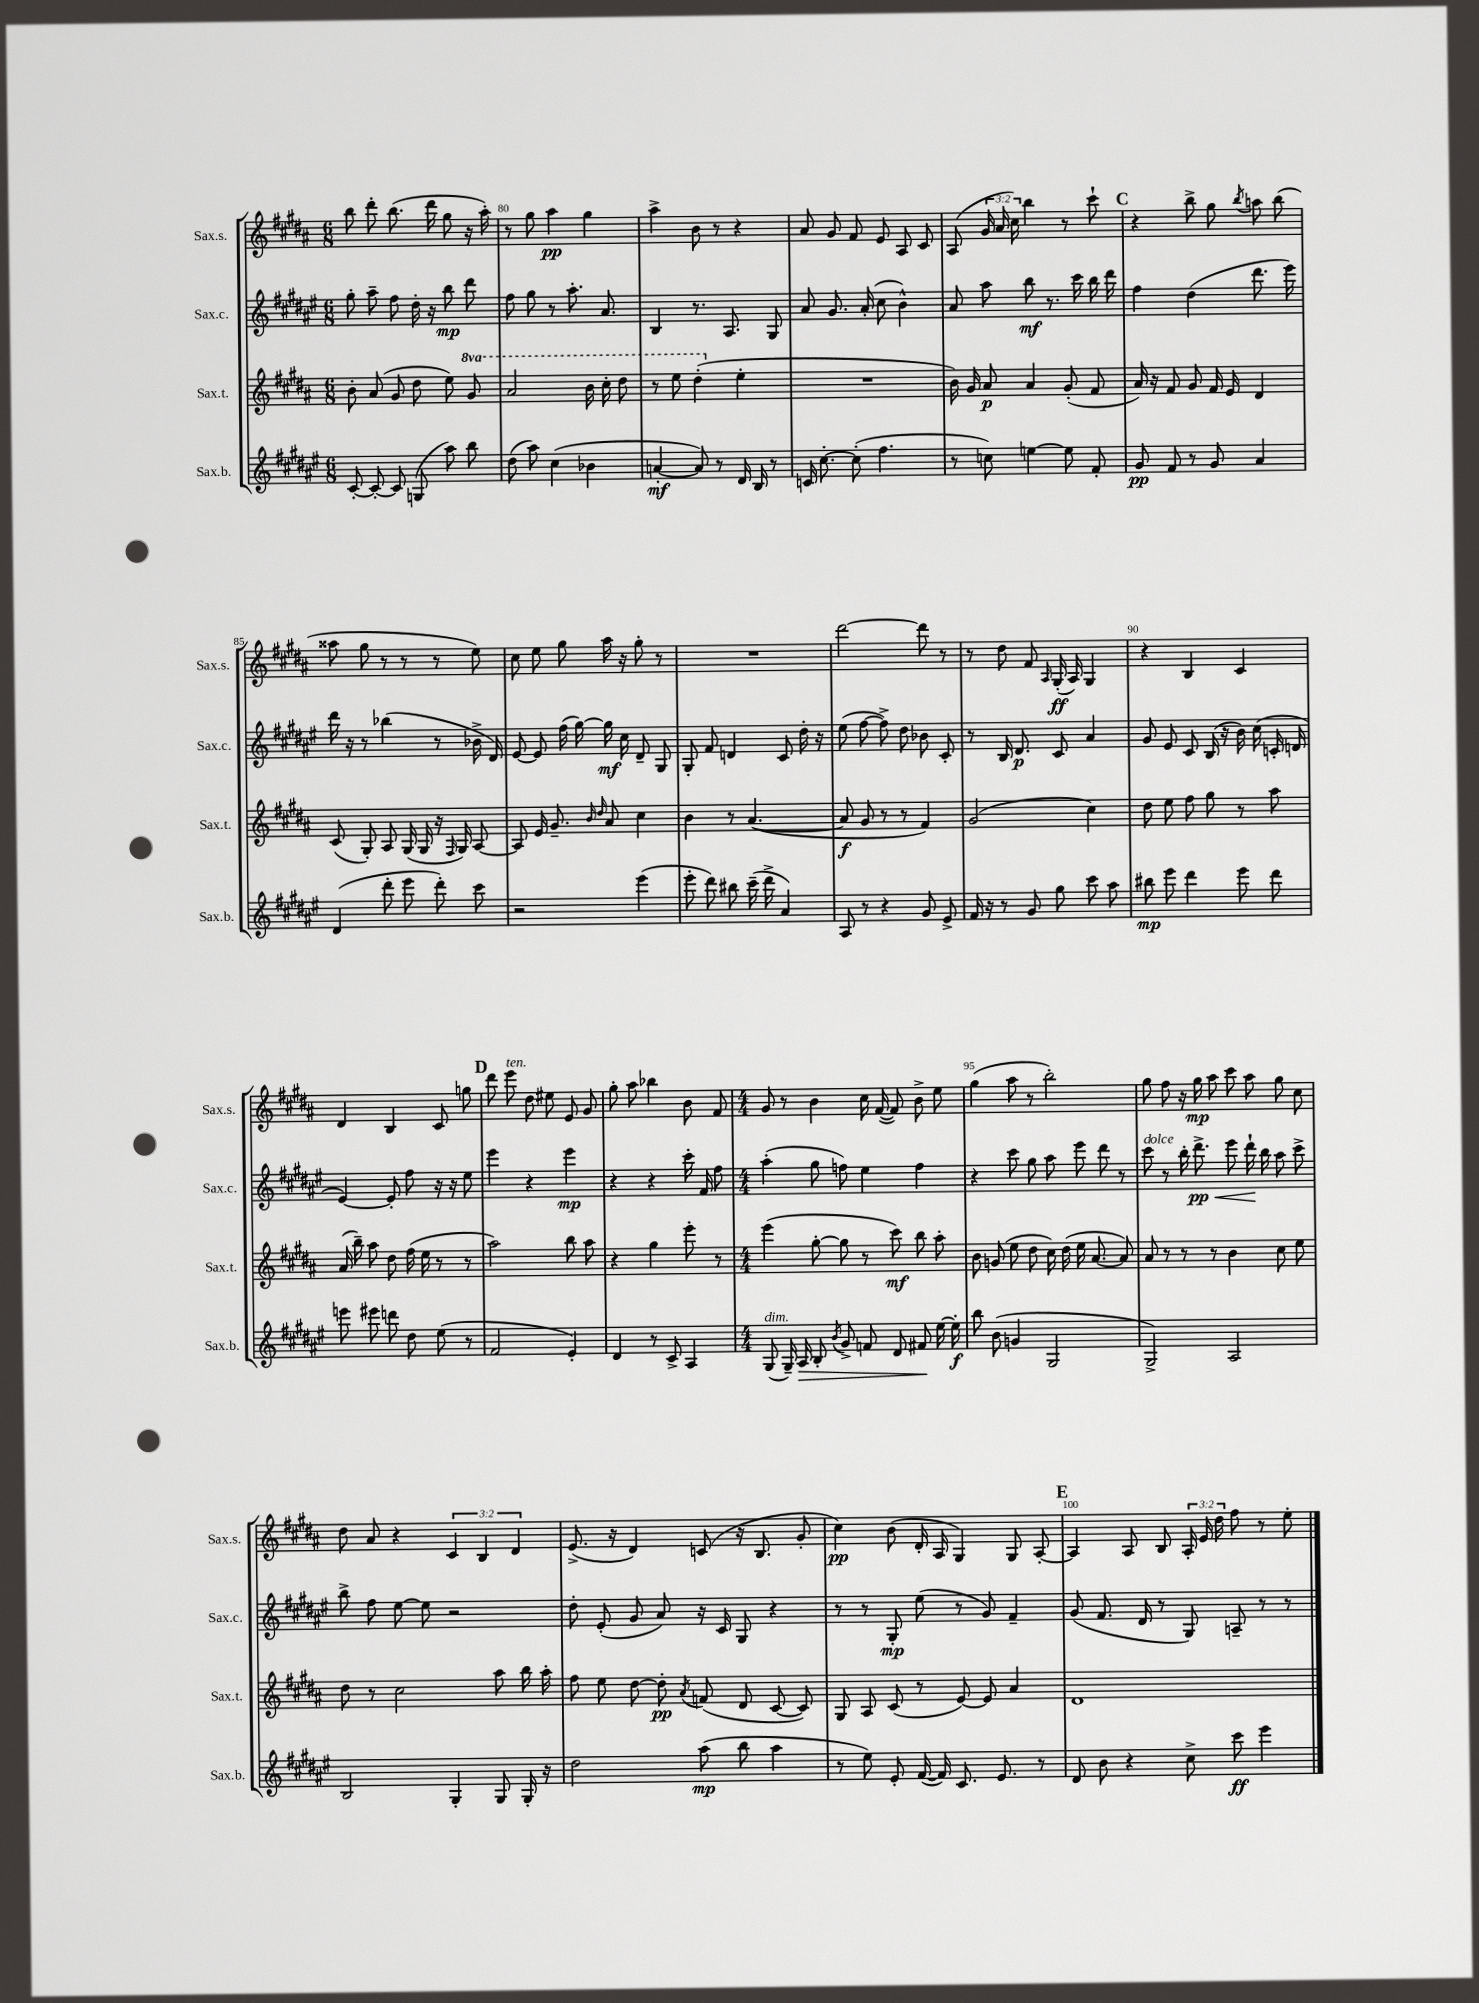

**kern	**dynam	**kern	**dynam	**kern	**dynam	**kern	**dynam
*part4	*part4	*part3	*part3	*part2	*part2	*part1	*part1
*staff4	*staff4	*staff3	*staff3	*staff2	*staff2	*staff1	*staff1
*I"Sax.b.	*	*I"Sax.t.	*	*I"Sax.c.	*	*I"Sax.s.	*
*I'Sax.b.	*	*I'Sax.t.	*	*I'Sax.c.	*	*I'Sax.s.	*
*clefG2	*	*clefG2	*	*clefG2	*	*clefG2	*
*k[f#c#g#d#a#e#]	*	*k[f#c#g#d#a#]	*	*k[f#c#g#d#a#e#]	*	*k[f#c#g#d#a#]	*
*M6/8	*	*M6/8	*	*M6/8	*	*M6/8	*
=79	=79	=79	=79	=79	=79	=79	=79
[8c#'/	.	8b'\	.	8gg#'\	.	8bb\	.
8c#'/_	.	(8a#/	.	8aa#~\	.	8ddd#'\	.
8c#/]	.	8g#/	.	8ff#\	.	(8.bb\	.
(8Gn/	.	8dd#\	.	16dd#'\	.	.	.
.	.	.	.	16r	.	16ddd#\	.
8aa#\)	.	8ee\)	.	8bb\	mp	8gg#\	.
*	*	*8va	*	*	*	*	*
8bb\	.	8gg#/	.	8ddd#\	.	16r	.
.	.	.	.	.	.	16aa#'\)	.
=80	=80	=80	=80	=80	=80	=80	=80
(8dd#\	.	2aa#/	.	8ff#\	.	8r	.
8aa#\)	.	.	.	8gg#\	.	8gg#\	.
(4cc#\	.	.	.	8r	.	4aa#\	pp
.	.	.	.	8.aa#'\	.	.	.
4b-X\	.	16bb\	.	.	.	4gg#\	.
.	.	16ccc#'\	.	8.a#/	.	.	.
.	.	8ddd#\	.	.	.	.	.
=81	=81	=81	=81	=81	=81	=81	=81
[4an'/	mf	8r	.	4B/	.	4aa#^\	.
.	.	8eee\	.	.	.	.	.
8a/])	.	(4ddd#'\	.	8.r	.	8b\	.
8r	.	.	.	.	.	8r	.
.	.	.	.	8.A#/	.	.	.
*	*	*X8va	*	*	*	*	*
16d#/	.	4ee'\	.	.	.	4r	.
16B/	.	.	.	.	.	.	.
8r	.	.	.	8G#/	.	.	.
=82	=82	=82	=82	=82	=82	=82	=82
16cn/	.	2.r	.	8a#/	.	8a#/	.
[8.cc#'\	.	.	.	.	.	.	.
.	.	.	.	8.g#/	.	8g#/	.
(8cc#'\]	.	.	.	.	.	8f#/	.
.	.	.	.	(16a#'/	.	.	.
4.ff#\	.	.	.	8cc#\	.	8e/	.
.	.	.	.	4b^^\)	.	8A#/	.
.	.	.	.	.	.	8c#/	.
=83	=83	=83	=83	=83	=83	=83	=83
8r	.	16b\)	.	8a#/	.	(8A#/	.
.	.	16g#/	.	.	.	.	.
8ccn\)	.	8a#/	p	8aa#\	.	24g#/	.
.	.	.	.	.	.	24a#/	.
.	.	.	.	.	.	24cc#\)	.
[4een\	.	4a#/	.	8bb\	mf	4bb\	.
.	.	.	.	8.r	.	.	.
8ee\]	.	(8g#'/	.	.	.	8r	.
.	.	.	.	16ccc#\	.	.	.
8f#'/	.	8f#/	.	16bb\	.	8ccc#`\	.
.	.	.	.	16ddd#\	.	.	.
!!LO:REH:place=s1:t=C
=84	=84	=84	=84	=84	=84	=84	=84
8g#/	pp	16a#/)	.	4ff#\	.	4r	.
.	.	16r	.	.	.	.	.
8f#/	.	8f#/	.	.	.	.	.
8r	.	8g#/	.	(4dd#\	.	8bb^\	.
8g#/	.	16f#/	.	.	.	8gg#\	.
.	.	16e/	.	.	.	.	.
.	.	.	.	.	.	8qbb/	.
4a#/	.	4d#/	.	8.ddd#\	.	8aan\	.
.	.	.	.	.	.	(8bb\	.
.	.	.	.	16eee#\)	.	.	.
!!LO:LB:g=z
=85	=85	=85	=85	=85	=85	=85	=85
(4d#/	.	(8c#/	.	16ddd#\	.	8aa##X\	.
.	.	.	.	16r	.	.	.
.	.	8G#'/)	.	8r	.	8gg#\	.
8ddd#'\	.	8A#/	.	(4bb-X\	.	8r	.
8eee#\	.	(16G#/	.	.	.	8r	.
.	.	16G#/	.	.	.	.	.
8ddd#'\)	.	16r	.	8r	.	8r	.
.	.	16qqF#/	.	.	.	.	.
.	.	16G#/)	.	.	.	.	.
8ccc#\	.	[8A#/	.	16b-X^\	.	8ee\)	.
.	.	.	.	16d#/)	.	.	.
=86	=86	=86	=86	=86	=86	=86	=86
2r	.	8A#/]	.	[8e#/	.	8cc#\	.
.	.	16e/	.	8e#/]	.	8ee\	.
.	.	8.g#~/	.	.	.	.	.
.	.	.	.	(16ff#\	.	8gg#\	.
.	.	.	.	[16gg#\)	.	.	.
.	.	16qqb/	.	.	.	.	.
.	.	16qqdd#/	.	.	.	.	.
.	.	8a#/	.	16gg#\]	mf	16aa#\	.
.	.	.	.	16cc#\	.	16r	.
(4eee#\	.	4cc#\	.	8d#~/	.	8gg#'\	.
.	.	.	.	8G#/	.	8r	.
=87	=87	=87	=87	=87	=87	=87	=87
8eee#'\	.	4b\	.	8G#'/	.	2.r	.
8ddd#\)	.	.	.	8f#/	.	.	.
8bb#X\	.	8r	.	4dn/	.	.	.
(16ccc#~\	.	([4.a#/	.	.	.	.	.
16ddd#^\	.	.	.	.	.	.	.
4a#/)	.	.	.	8c#/	.	.	.
.	.	.	.	16dd#'\	.	.	.
.	.	.	.	16r	.	.	.
=88	=88	=88	=88	=88	=88	=88	=88
8A#/	.	8a#/]	f	(8ee#\	.	[2ddd#\	.
8r	.	8g#/	.	[8ff#\	.	.	.
4r	.	8r	.	8ff#^\])	.	.	.
.	.	8r	.	8dd#\	.	.	.
8g#/	.	4f#/)	.	8b-X\	.	8ddd#\]	.
8e#^/	.	.	.	8c#'/	.	8r	.
=89	=89	=89	=89	=89	=89	=89	=89
16f#/	.	(2g#/	.	8r	.	8r	.
16r	.	.	.	.	.	.	.
8r	.	.	.	16B/	.	8dd#\	.
.	.	.	.	8.d#/	p	.	.
8g#/	.	.	.	.	.	8f#/	.
.	.	.	.	.	.	16qqA#/	.
8gg#\	.	.	.	8c#/	.	(16G#'/	ff
.	.	.	.	.	.	16A#/)	.
8ccc#\	.	4cc#\)	.	4a#/	.	4G#/	.
8aa#\	.	.	.	.	.	.	.
=90	=90	=90	=90	=90	=90	=90	=90
8bb#X\	mp	8dd#\	.	8g#/	.	4r	.
8eee#\	.	8ee\	.	8e#/	.	.	.
4ddd#\	.	8ff#\	.	8c#/	.	4B/	.
.	.	8gg#\	.	(16B/	.	.	.
.	.	.	.	16r	.	.	.
8eee#\	.	8r	.	16b\)	.	4c#/	.
.	.	.	.	(16cc#\	.	.	.
8ddd#\	.	8aa#\	.	16cn'/	.	.	.
.	.	.	.	16dn/	.	.	.
!!LO:LB:g=z
=91	=91	=91	=91	=91	=91	=91	=91
8eeen\	.	(16a#/	.	[4e#/)	.	4d#/	.
.	.	16bb~\)	.	.	.	.	.
8eee#X\	.	8aa#\	.	.	.	.	.
8dddn\	.	8dd#\	.	8e#'/]	.	4B/	.
8dd#\	.	(16ff#\	.	8ff#\	.	.	.
.	.	16ee\	.	.	.	.	.
(8ee#\	.	8r	.	16r	.	8c#/	.
.	.	.	.	16r	.	.	.
8r	.	8r	.	8ee#\	.	8ggn\	.
!!LO:REH:place=s1:t=D
=92	=92	=92	=92	=92	=92	=92	=92
2f#/	.	2aa#\)	.	4eee#\	.	8ddd#\	.
!	!	!	!	!	!	!LO:TX:a:i:t=ten.	!
.	.	.	.	.	.	8eee\	.
.	.	.	.	4r	.	8dd#\	.
.	.	.	.	.	.	8ee#X\	.
4e#'/)	.	8bb\	.	4eee#\	mp	8e/	.
.	.	8aa#\	.	.	.	8g#/	.
=93	=93	=93	=93	=93	=93	=93	=93
4d#/	.	4r	.	4r	.	8gg#'\	.
.	.	.	.	.	.	8aa#\	.
8r	.	4gg#\	.	4r	.	4bb-X\	.
8c#^/	.	.	.	.	.	.	.
4A#/	.	8eee'\	.	16ccc#'\	.	8b\	.
.	.	.	.	16f#/	.	.	.
.	.	8r	.	8ff#\	.	8f#/	.
=94	=94	=94	=94	=94	=94	=94	=94
*M4/4	*	*M4/4	*	*M4/4	*	*M4/4	*
!LO:TX:a:i:t=dim.	!	!	!	!	!	!	!
(8G#/	.	(4eee\	.	(4aa#'\	.	8g#/	.
16G#~/)	.	.	.	.	.	8r	.
!	!LO:HP:b	!	!	!	!	!	!
16A#/	>	.	.	.	.	.	.
8B'/	.	[8gg#'\	.	8gg#\	.	4b\	.
8qb/	.	.	.	.	.	.	.
8g#^/	.	8gg#\]	.	8ffn\)	.	.	.
8fn/	.	8r	.	4ee#\	.	16cc#\	.
.	.	.	.	.	.	([16f#/	.
8d#/	.	8ccc#\)	mf	.	.	8f#/])	.
8f#X/	.	8bb\	.	4ff\	.	8b^\	.
[16ee#\	]	8aa#'\	.	.	.	8ee\	.
16ee#'\]	f	.	.	.	.	.	.
=95	=95	=95	=95	=95	=95	=95	=95
8bb\	.	8b\	.	4r	.	(4gg#\	.
(8b\	.	(8gn/	.	.	.	.	.
4gn/	.	8ee\	.	8ccc#\	.	8aa#\	.
.	.	8dd#\	.	8gg#\	.	8r	.
2G#/	.	16cc#\)	.	8aa#\	.	2bb'\)	.
.	.	(16dd#\	.	.	.	.	.
.	.	16ee\	.	8eee#\	.	.	.
.	.	[8.a#/	.	.	.	.	.
.	.	.	.	8ddd#\	.	.	.
.	.	8a#/])	.	8r	.	.	.
=96	=96	=96	=96	=96	=96	=96	=96
!	!	!	!	!LO:TX:a:i:t=dolce	!	!	!
2G#^/)	.	8a#/	.	8ccc#\	.	8gg#\	.
.	.	8r	.	8r	.	8ff#\	.
.	.	8r	.	16bb'\	.	16r	.
!	!	!	!	!	!LO:HP:b	!	!
.	.	.	.	8.ddd#^\	< pp	16gg#\	mp
.	.	8r	.	.	.	8aa#\	.
2A#/	.	4b\	.	8eee#\	.	8ccc#\	.
.	.	.	.	16ddd#`\	.	8aa#\	.
.	.	.	.	16bb\	[	.	.
.	.	8cc#\	.	8aa#\	.	8gg#\	.
.	.	8ee\	.	8ccc#^\	.	8cc#\	.
!!LO:LB:g=z
=97	=97	=97	=97	=97	=97	=97	=97
2B/	.	8dd#\	.	8bb^\	.	8dd#\	.
.	.	8r	.	8ff#\	.	8a#/	.
.	.	2cc#\	.	[8ee#\	.	4r	.
.	.	.	.	8ee#\]	.	.	.
4G#'/	.	.	.	2r	.	6c#/	.
.	.	.	.	.	.	6B/	.
8G#/	.	8aa#\	.	.	.	.	.
.	.	.	.	.	.	6d#/	.
16G#'/	.	16bb\	.	.	.	.	.
16r	.	16aa#'\	.	.	.	.	.
=98	=98	=98	=98	=98	=98	=98	=98
2dd#\	.	8ff#\	.	8dd#'\	.	(8.e^/	.
.	.	8ee\	.	(8e#'/	.	.	.
.	.	.	.	.	.	16r	.
.	.	[8dd#\	.	8g#/	.	4d#/)	.
.	.	8dd#'\]	pp	8a#/)	.	.	.
.	.	8qa#/	.	.	.	.	.
(8aa#\	mp	(8fn/	.	16r	.	(8cn/	.
.	.	.	.	16c#/	.	.	.
8bb\	.	8d#/	.	8G#/	.	16r	.
.	.	.	.	.	.	8.B/	.
4aa#\	.	[8c#/	.	4r	.	.	.
.	.	8c#/])	.	.	.	8g#'/	.
=99	=99	=99	=99	=99	=99	=99	=99
8r	.	8G#/	.	8r	.	4cc#\)	pp
8ee#\)	.	8A#/	.	8r	.	.	.
8e#'/	.	(8c#/	.	8G#'/	mp	(8b\	.
([16f#/	.	8r	.	(8ee#\	.	16d#'/	.
16f#/])	.	.	.	.	.	16A#/	.
8.c#/	.	[8e/)	.	8r	.	4G#/)	.
.	.	8e/]	.	8g#/)	.	.	.
8.e#/	.	.	.	.	.	.	.
.	.	4a#/	.	4f#~/	.	8G#/	.
8r	.	.	.	.	.	[8A#'/	.
!!LO:REH:place=s1:t=E
=100	=100	=100	=100	=100	=100	=100	=100
8d#/	.	1d#	.	(8g#/	.	4A#/]	.
8b\	.	.	.	8.f#/	.	.	.
4r	.	.	.	.	.	8A#/	.
.	.	.	.	16d#/	.	.	.
.	.	.	.	8r	.	8B/	.
8cc#^\	.	.	.	8G#/)	.	24A#'/	.
.	.	.	.	.	.	24e/	.
.	.	.	.	.	.	24dd#\	.
8ccc#\	ff	.	.	8An~/	.	8ff#\	.
4eee#\	.	.	.	8r	.	8r	.
.	.	.	.	8r	.	8ee'\	.
==	==	==	==	==	==	==	==
*-	*-	*-	*-	*-	*-	*-	*-
